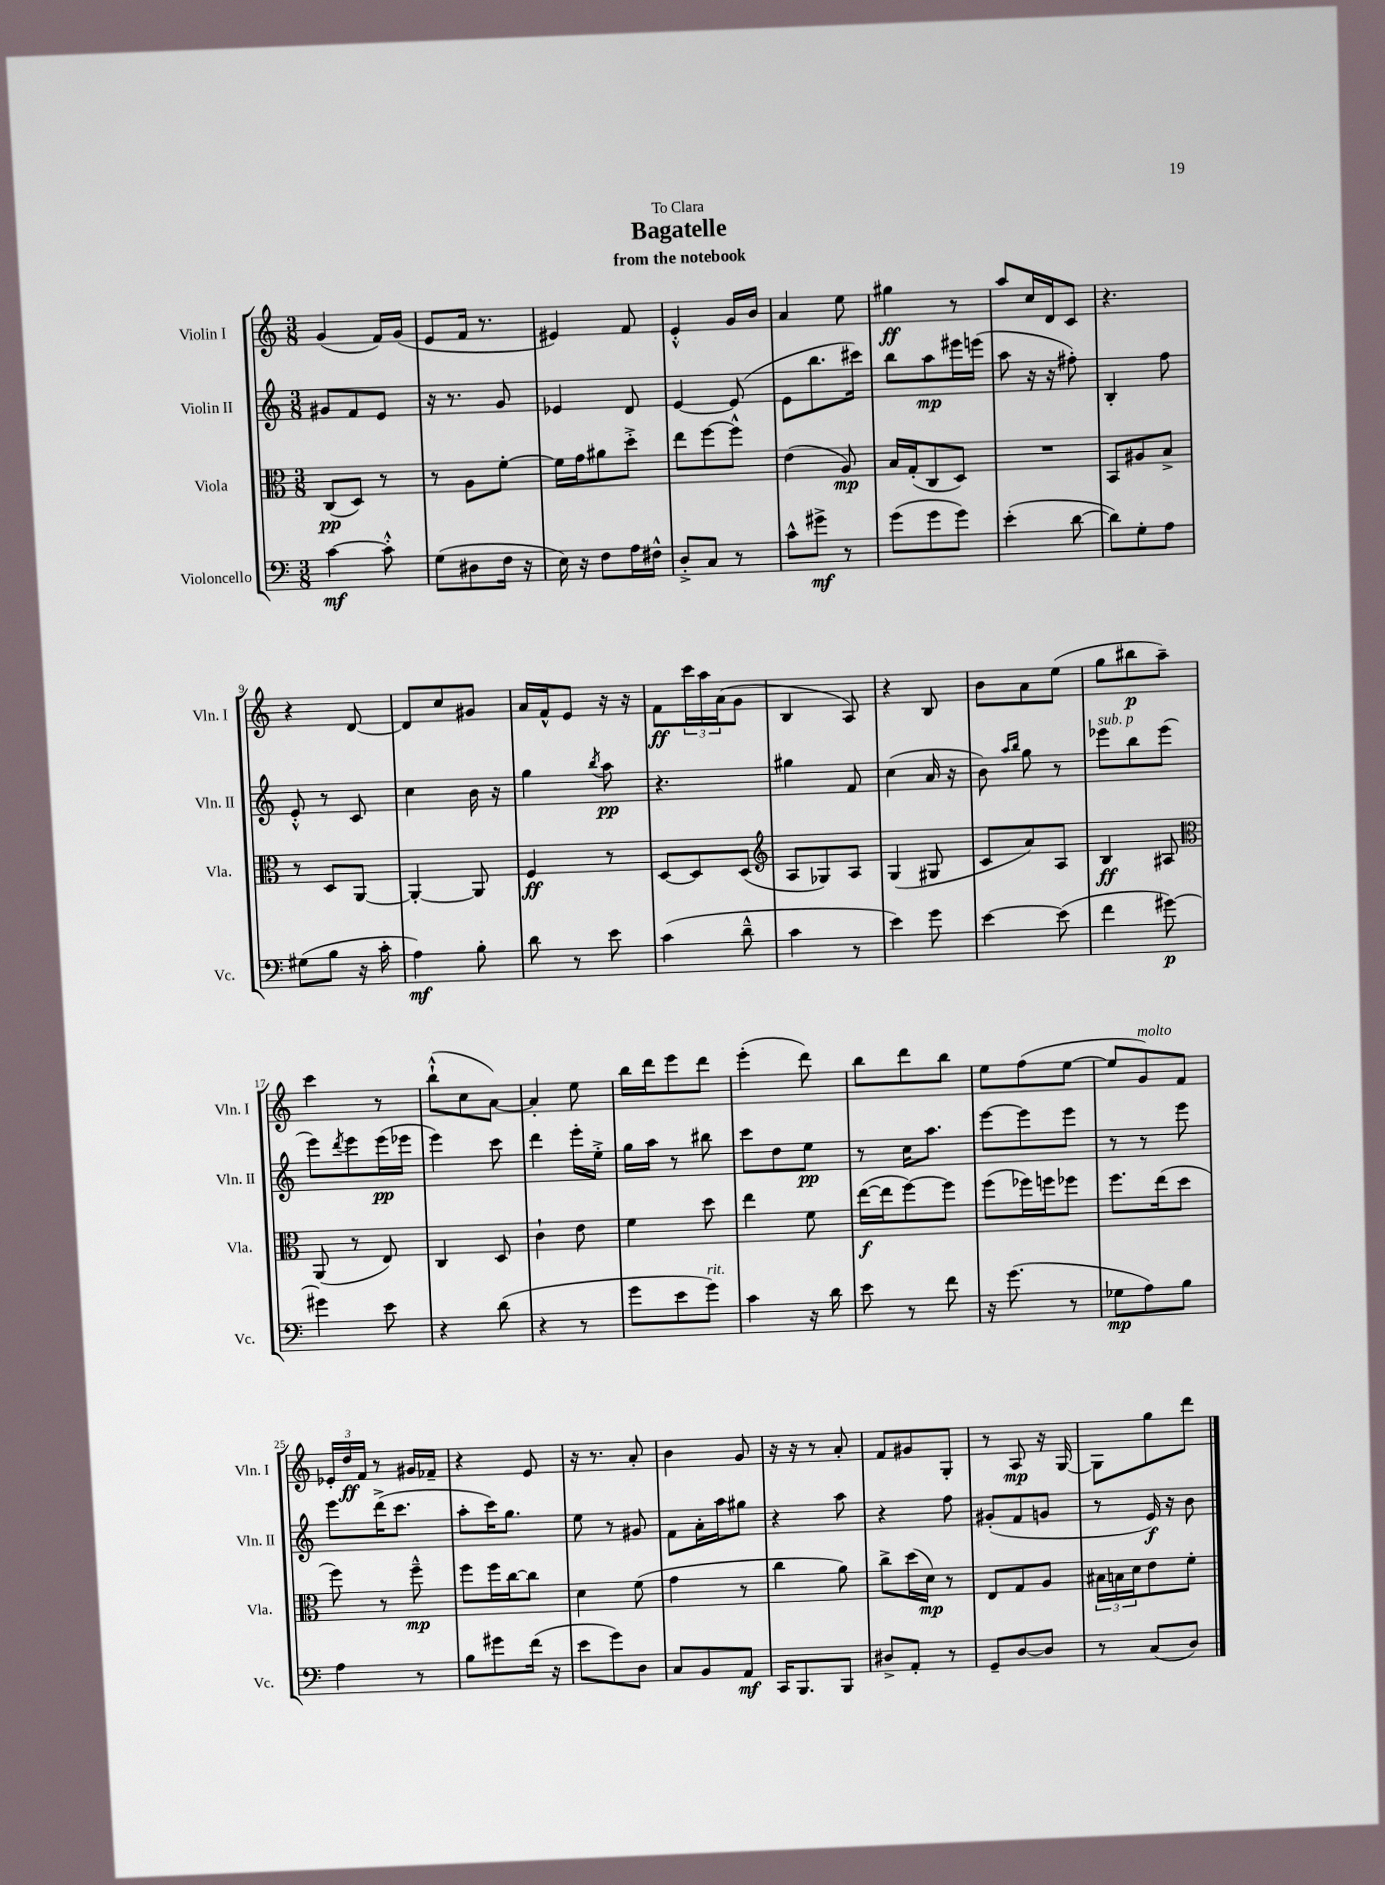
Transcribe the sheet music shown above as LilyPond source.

\header { title = "Bagatelle" subtitle = "from the notebook" dedication = "To Clara" }
<<
\new StaffGroup <<
\new Staff = "s0" \with { instrumentName = "Violin I" shortInstrumentName = "Vln. I" } {
    \clef treble \key c \major \numericTimeSignature \time 3/8
    g'4( f'16) g'16( |
    e'8 f'16 r8. |
    eis'4) f'8 |
    e'4-.-^ g'16 b'16 |
    a'4 e''8 |
    gis''4\ff r8 |
    a''8 c''16 d'16 c'8 |
    r4. |
    r4 d'8~ |
    d'8 c''8 gis'8 |
    a'16 f'16-^ e'8 r16 r16 |
    f'8\ff \tuplet 3/2 { c'''16 a''16 a'16( } g'8 |
    b4 a8) |
    r4 b8 |
    b'8 a'8 e''8( |
    g''8 bis''8\p a''8--) |
    c'''4 r8 |
    b''8-!-^( c''8 a'8~) |
    a'4-. e''8 |
    b''16 d'''16 e'''8 d'''8 |
    e'''4-.( d'''8) |
    b''8 d'''8 b''8 |
    e''8 f''8( e''8~ |
    e''8 g'8^\markup { \italic "molto" }) f'8 |
    \tuplet 3/2 { ees'16-. d''16\ff f'16 } r8 gis'16 fes'16-- |
    r4 e'8 |
    r16 r8. a'8-. |
    b'4 g'8 |
    r16 r16 r8 a'8-. |
    f'8 gis'8 g8-. |
    r8 a8\mp r16 g16~ |
    g8 g''8 d'''8 \bar "|." |
}
\new Staff = "s1" \with { instrumentName = "Violin II" shortInstrumentName = "Vln. II" } {
    \clef treble \key c \major \numericTimeSignature \time 3/8
    gis'8 f'8 e'8 |
    r16 r8. g'8 |
    ees'4 d'8 |
    e'4~ e'8( |
    e'8 b''8. cis'''16) |
    b''8 a''8\mp eis'''16 e'''16( |
    a''8 r16 r16 fis''8-.) |
    b4-. f''8 |
    e'8-.-^ r8 c'8 |
    c''4 b'16 r16 |
    g''4 \acciaccatura { b''8 } a''8\pp |
    r4. |
    gis''4 f'8 |
    c''4( a'16 r16 |
    b'8) \grace { a''16 b''16 } g''8 r8 |
    ees'''8^\markup { \italic "sub. p" } b''8 ees'''8( |
    e'''8) \acciaccatura { d'''8 } e'''8 e'''16\pp( ees'''16 |
    e'''4) c'''8 |
    d'''4 e'''16-. e''16-.-> |
    g''16 a''16 r8 bis''8 |
    c'''8 d''8 e''8\pp |
    r8 c''16 a''8. |
    e'''8~ e'''8 e'''8 |
    r8 r8 e'''8 |
    e'''8 d'''16->( c'''8. |
    a''8-. c'''16) g''8. |
    e''8 r8 gis'8 |
    f'8 a'16-. a''16 gis''8 |
    r4 a''8 |
    r4 f''8 |
    gis'8-.( f'8 g'8 |
    r8 e'16\f) r16 b'8 \bar "|." |
}
\new Staff = "s2" \with { instrumentName = "Viola" shortInstrumentName = "Vla." } {
    \clef alto \key c \major \numericTimeSignature \time 3/8
    c8\pp( d8) r8 |
    r8 a8 f'8~-. |
    f'16 g'16 ais'8 d''8-.-> |
    e''8 f''8~ f''8-^ |
    e'4( a8\mp) |
    b16 g16-.( c8 d8) |
    R4. |
    b,8 ais8 b8-> |
    r8 d8 a,8~ |
    a,4~-. a,8 |
    f4\ff r8 |
    d8~ d8 d8( |
    \clef treble a8 ges8) a8 |
    g4( gis8 |
    c'8 a'8) a8 |
    b4\ff ais8 |
    \clef alto a,8( r8 e8) |
    c4 d8 |
    c'4-! e'8 |
    f'4 d''8 |
    e''4 f'8 |
    e''16~\f( e''16 f''8~) f''8 |
    f''8( fes''16) f''16 fes''8 |
    f''8. e''16( d''8 |
    f''8) r8 f''8---^\mp |
    f''8 f''16 c''16~ c''8 |
    d'4 f'8( |
    g'4 r8 |
    c''4 a'8) |
    c''8-> d''16( d'16\mp) r8 |
    e8 g8 a8 |
    \tuplet 3/2 { bis16 b16 d'16 } e'8 f'8-. \bar "|." |
}
\new Staff = "s3" \with { instrumentName = "Violoncello" shortInstrumentName = "Vc." } {
    \clef bass \key c \major \numericTimeSignature \time 3/8
    c'4~\mf c'8-.-^ |
    g8( dis8 f16 r16 |
    e16) r16 f8 a16 fis16-^ |
    d8-.-> c8 r8 |
    c'8-^ gis'8->\mf r8 |
    g'8( g'8 g'8) |
    e'4-.( d'8~ |
    d'8) g8-. a8 |
    gis8( b8 r16 c'16-. |
    a4\mf) b8-. |
    d'8 r8 e'8 |
    c'4( d'8---^ |
    c'4 r8 |
    e'4) g'8 |
    e'4~ e'8( |
    f'4 gis'8~\p) |
    gis'4 e'8 |
    r4 d'8( |
    r4 r8 |
    g'8 e'8 g'8^\markup { \italic "rit." }) |
    c'4 r16 d'16 |
    e'8 r8 f'8 |
    r16 g'8.( r8 |
    ges8\mp a8) b8 |
    a4 r8 |
    b8 gis'8 f'16( r16 |
    e'8 g'8) d8 |
    c8 b,8 a,8\mf |
    c,16 b,,8. b,,8 |
    dis8-> a,8-. r8 |
    g,8-- d8~ d8 |
    r8 c8( d8) \bar "|." |
}
>>
>>
